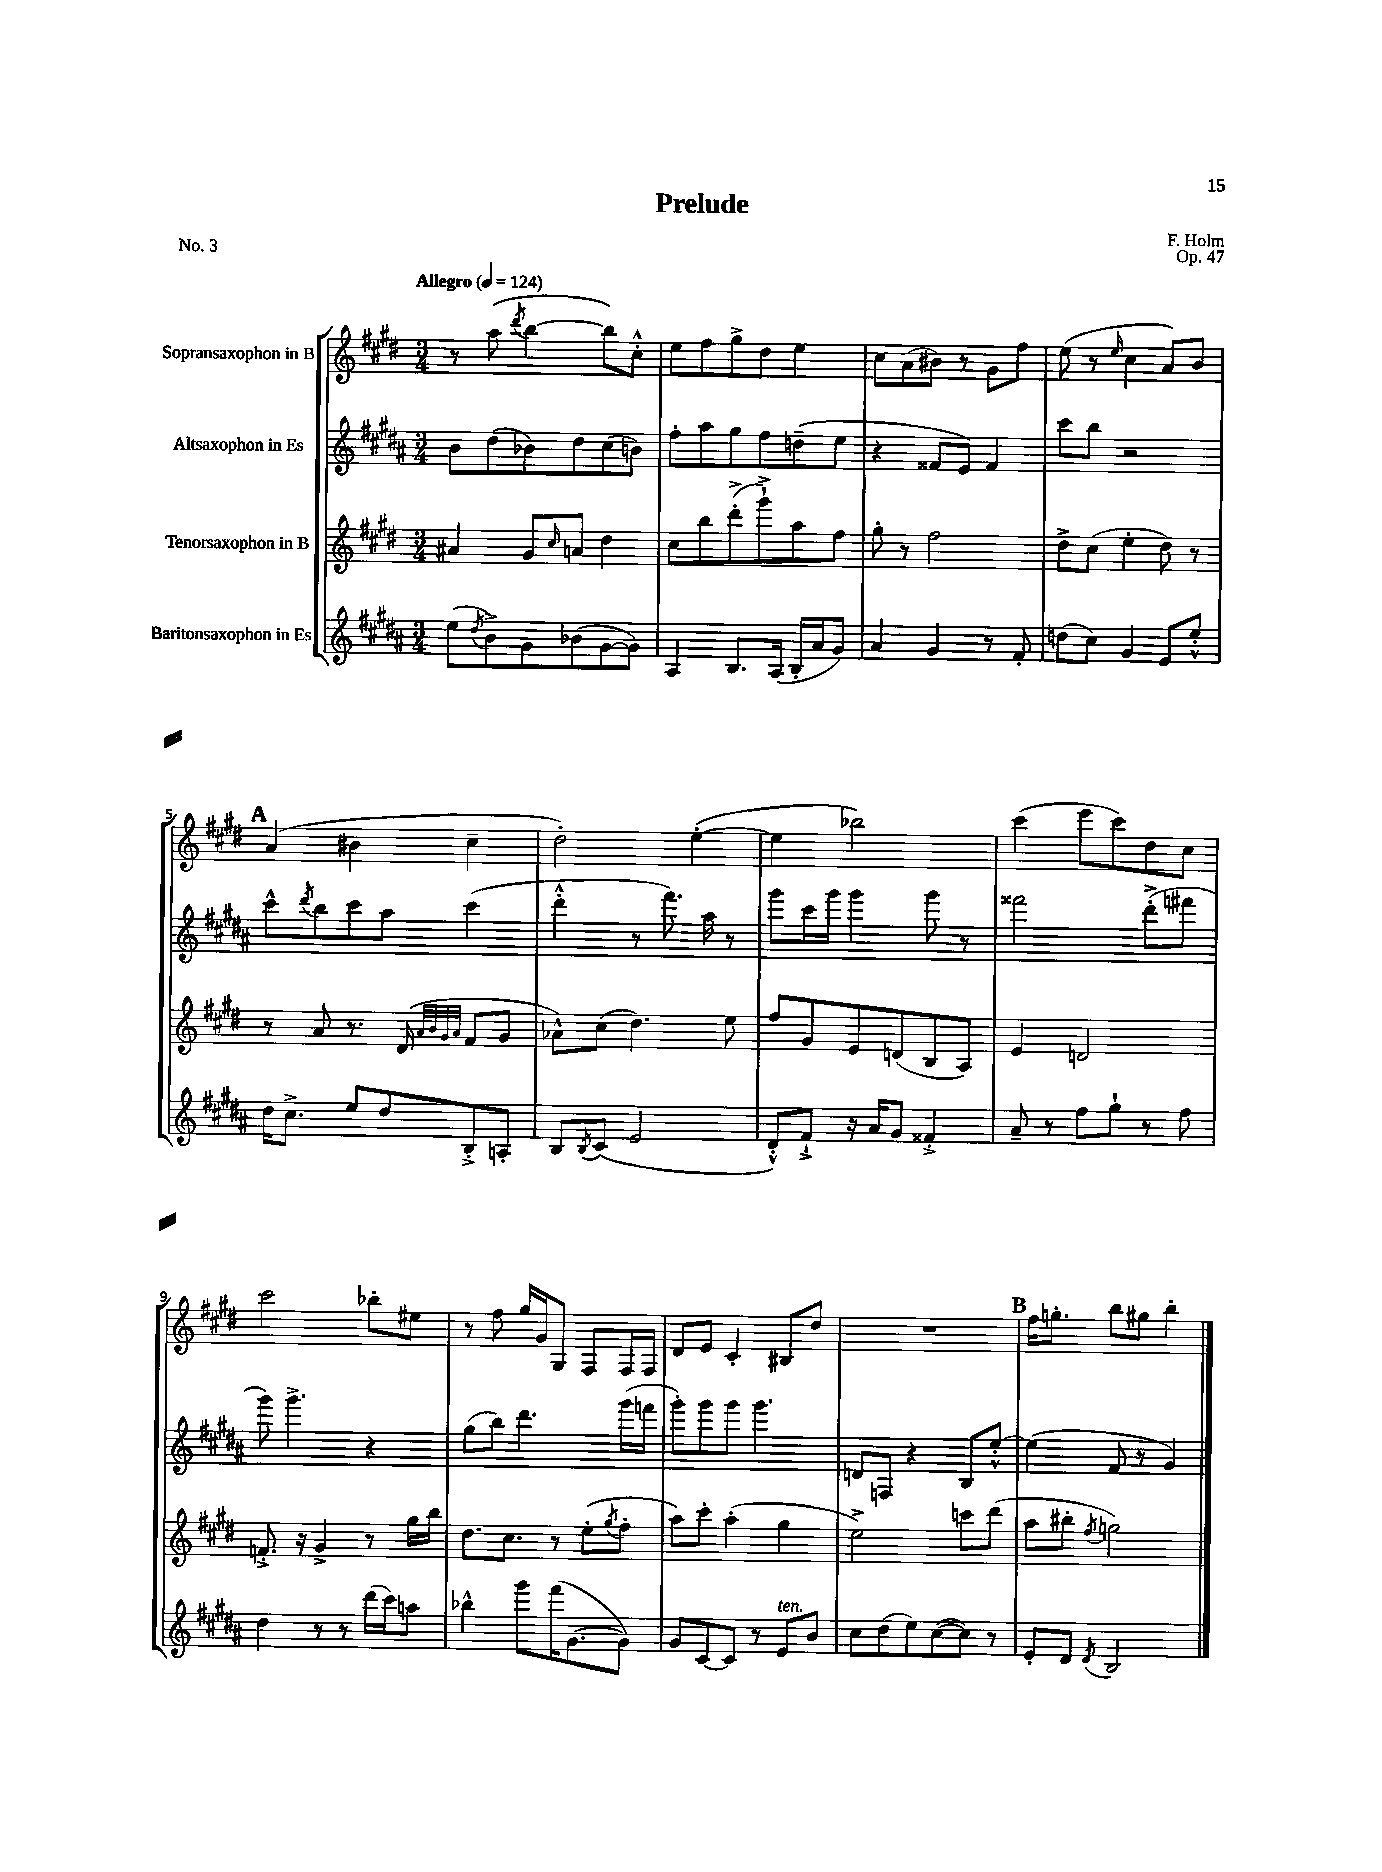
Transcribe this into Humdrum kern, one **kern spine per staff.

**kern	**kern	**kern	**kern
*staff4	*staff3	*staff2	*staff1
*clefG2	*clefG2	*clefG2	*clefG2
*k[f#c#g#d#a#]	*k[f#c#g#d#]	*k[f#c#g#d#a#]	*k[f#c#g#d#]
*M3/4	*M3/4	*M3/4	*M3/4
*MM124	*MM124	*MM124	*MM124
(8ee	4a#	8b	8r
8qdd#	.	.	.
8b^)	.	(8dd#	(8aa
.	.	.	8qddd#
8g#	8g#	8b-)	[4bb
.	16qqcc#	.	.
(8b-	8a	8dd#	.
[8g#	4dd#	(8cc#	8bb])
8g#])	.	8b)	8cc#'^^
=	=	=	=
4A#	8cc#	8ff#'	8ee
.	8bb	8aa#	8ff#
8.B	(8ddd#'^	8gg#	8gg#^
.	8ggg#`^)	8ff#	8dd#
(16A#	.	.	.
16B'	8aa	(8dd~	4ee
16a#	.	.	.
8g#)	8ff#	8ee	.
=	=	=	=
4a#	8gg#'	4r	8cc#
.	8r	.	(8a
4g#	2ff#	8f##	8b#)
.	.	8e)	8r
8r	.	4f##	8g#
8f#'	.	.	8ff#
=	=	=	=
(8dd	8dd#^	8ccc#	(8ee
8cc#)	(8cc#	8bb	8r
.	.	.	16qqee
4g#	4ee'	2r	4cc#
8e	8dd#)	.	8a)
8ee'^^	8r	.	8b
=	=	=	=
16dd#	8r	8ccc#^^	(4a
8.cc#^	.	.	.
.	.	8qddd#	.
.	8a	8bb	.
8ee	8.r	8ccc#	4b#
8dd#	.	8aa#	.
.	(16d#	.	.
.	32qqa	.	.
.	32qqb	.	.
.	32qqg#	.	.
.	32qqa	.	.
8B'^	8f#	(4ccc#	4cc#~
8A'	8g#	.	.
=	=	=	=
8B	8a-^^)	4ddd#'^^	2dd#')
8qB	.	.	.
(8c#	(8cc#	.	.
2e	4.dd#)	8r	.
.	.	8.fff#)	.
.	.	.	([4ee'
.	.	16aa#	.
.	8ee	8r	.
=	=	=	=
8d#'^^)	8ff#	8ggg#	4ee]
8f#`^	8g#	16ccc#	.
.	.	16ggg#	.
16r	8e	4ggg#	2bb-)
16a#	.	.	.
8g#	(8d	.	.
4f##'^	8B	8ggg#	.
.	8A)	8r	.
=	=	=	=
8a#~	4e	2fff##	(4ccc#
8r	.	.	.
8ff#	2d	.	8eee
8gg#`	.	.	8ccc#)
8r	.	(8ddd#'^	8dd#
8ff#	.	8fff#	8cc#
=	=	=	=
4dd#	8.f'^	8ggg#)	2ccc#
.	.	4.ggg#^	.
.	16r	.	.
8r	4g#^	.	.
8r	.	.	.
(16ddd#	8r	4r	8bb-'
16ccc#)	.	.	.
8aa	16gg#	.	8ee#
.	16bb	.	.
=	=	=	=
4bb-^^	8.dd#	(8gg#	8r
.	.	8bb)	8ff#
.	8.cc#	.	.
8ggg#	.	4.ddd#	16gg#
.	.	.	16g#
(16fff#	8r	.	8G#
[8.g#	.	.	.
.	(8ee'	.	8F#
.	8qgg#	.	.
8g#])	8ff#'	(16ggg#	16F#
.	.	16fff	16F#
=	=	=	=
8g#	8aa)	8ggg#')	8d#
[8c#	8ccc#'	8ggg#	8e
8c#]	(4aa'	8ggg#	4c#'
8r	.	4.ggg#	.
8e	4gg#	.	8B#
8b	.	.	8dd#
=	=	=	=
8cc#	2ee^)	8d	2.r
(8dd#	.	8F	.
8ee)	.	4r	.
([8cc#	.	.	.
8cc#])	8ccc	8B	.
8r	(8ddd#	[8ee'^^	.
=	=	=	=
8e'	8aa	(4ee]	16ff#
.	.	.	8.gg'
8d#	8bb#'	.	.
8qd#	8qff#	.	.
2B	2gg)	8f#	8bb
.	.	8r	8gg#
.	.	4g#)	4bb'
==	==	==	==
*-	*-	*-	*-
